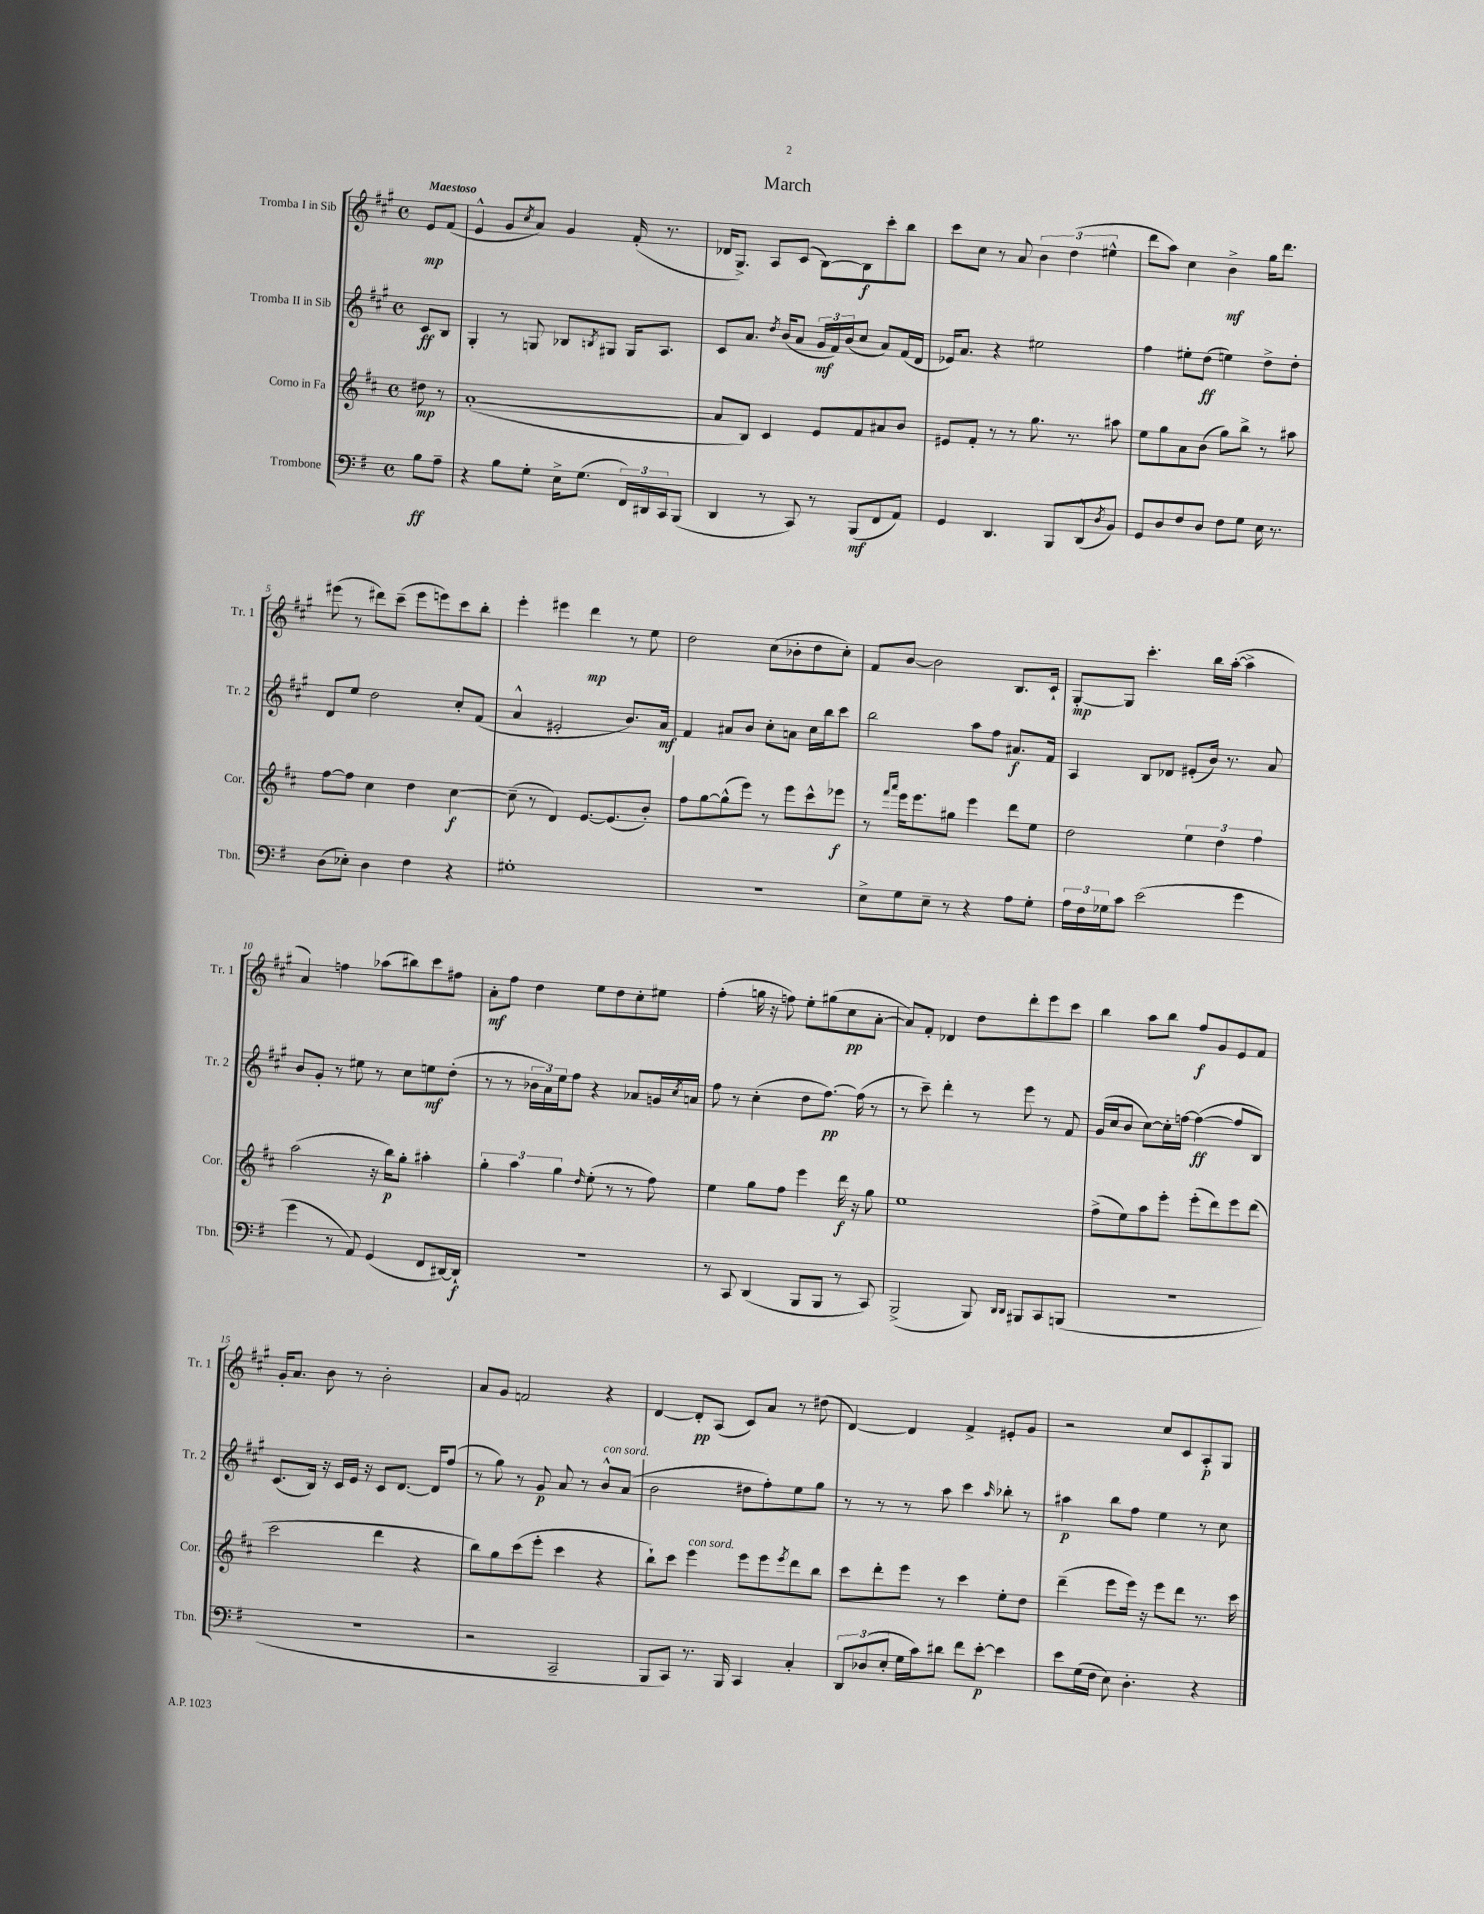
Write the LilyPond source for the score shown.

\header { title = "March" }
<<
\new StaffGroup <<
\new Staff = "s0" \with { instrumentName = "Tromba I in Sib" shortInstrumentName = "Tr. 1" } {
    \clef treble \key a \major \defaultTimeSignature \time 4/4 \partial 4 \tempo "Maestoso"
    e'8\mp fis'8( |
    e'4-^ gis'8 \acciaccatura { cis''8 } a'8) gis'4 fis'16-.( r8. |
    des'16 gis8.->) a8 cis'8( b8~) b8\f cis'''8-. b''8 |
    cis'''8 cis''8 r8 a'8 \tuplet 3/2 { b'4 d''4( eis''4-^ } |
    d'''8 a''8) cis''4 b'4->\mf gis''16 d'''8. |
    eis'''8( r8 dis'''8) cis'''8--( eis'''8 e'''8) cis'''8 b''8-. |
    e'''4-. eis'''4 d'''4\mp r8 e''8 |
    d''2 cis''8( bes'8-. d''8 cis''8-.) |
    fis'8 b'8~ b'2 b8. cis'16-! |
    gis8~-.\mp gis8 cis'''4.-. b''16 a''16~-.( a''4-> |
    a'4) f''4 aes''8( bis''8) cis'''8 fis''8 |
    a'8-.\mf fis''8 d''4 e''8 d''8 cis''8-. eis''8 |
    fis''4-.( g''16 r16 f''8) e''8-. gis''8( cis''8\pp a'8~-. |
    a'8) fis'8-. des'4 d''8 d'''8-. e'''8 cis'''8 |
    b''4 a''8 b''8 fis''8\f gis'8 e'8 fis'8 |
    gis'16-. a'8. b'8 r8 b'2-. |
    a'8 gis'8 f'2 r4 |
    d'4~ d'8-.\pp a8( cis'8) a'8 r8 dis''8( |
    d'4~) d'4 fis'4-> eis'8-. gis'8 |
    r2 cis''8 cis'8 a8-.\p gis8 \bar "|." |
}
\new Staff = "s1" \with { instrumentName = "Tromba II in Sib" shortInstrumentName = "Tr. 2" } {
    \clef treble \key a \major \defaultTimeSignature \time 4/4 \partial 4
    cis'8\ff b8 |
    gis4-. r8 g8 bes8 \acciaccatura { b8 } gis8 gis16 a8. |
    cis'8 a'8. \acciaccatura { d''8 } b'16( a'8 \tuplet 3/2 { gis'16\mf fis'16) b'16( } cis''8 a'8) fis'16( d'16 |
    ees'16) a'8. r4 eis''2 |
    fis''4 eis''8-. d''8\ff( e''4) d''8-> d''8-. |
    d'8 e''8 d''2 cis''8-. fis'8( |
    a'4-^ eis'2-. b'8.) a'16\mf |
    fis'4 ais'8 b'8 cis''8-. a'8 cis''16 b''16 cis'''8 |
    b''2 a''8 fis''8 ais'8.\f fis'16 |
    a4 b8 des'8 eis'8-.( b'16) r8. a'8 |
    b'8 gis'8-. r8 eis''8 r8 cis''8 e''8\mf d''8-.( |
    r8 r8 \tuplet 3/2 { bes'16 a'16) e''16 } fis''8 r4 aes'8 g'16 \acciaccatura { cis''8 } a'16 |
    fis''8 r8 cis''4-.( d''8 fis''8.~\pp) fis''16( r8 |
    r8 cis'''8--) d'''4-. r8 e'''8 r8 fis'8 |
    gis'16( cis''16 b'8 cis''8~) cis''16-. f''16~ f''4~\ff( f''8 b8) |
    cis'8.( b16) r16 cis'16 e'16 r16 cis'8 d'8.~ d'16 fis''8( |
    r8 gis''8) r8 gis'8\p a'8 r8 b'8-^^\markup { \italic "con sord." } a'8( |
    b'2 dis''8 fis''8-.) e''8 gis''8 |
    r8 r8 r8 a''8 cis'''4 \grace { a''16 } bes''8-. r8 |
    ais''4\p b''8 fis''8 e''4 r8 cis''8 \bar "|." |
}
\new Staff = "s2" \with { instrumentName = "Corno in Fa" shortInstrumentName = "Cor." } {
    \clef treble \key d \major \defaultTimeSignature \time 4/4 \partial 4
    dis''8\mp r8 |
    a'1~-.( |
    a'8 b8) cis'4 e'8 fis'8 ais'8 b'8 |
    eis'8 fis'8-. r8 r8 g''8. r8. ais''8 |
    e''8 g''8 a'8 b'8( g''8) b''8-> r8 ais''8 |
    fis''8~ fis''8 cis''4 d''4 cis''4~\f |
    cis''8--( r8 d'4) e'8.~ e'8.( b'8-.) |
    fis''8 g''8~ g''8-^( e'''8) r8 e'''8 cis'''8-^ ees'''8\f |
    r8 \grace { fis'''16 a'''16 } e'''16 e'''8. gis''8 e'''4 d'''8 e''8 |
    d''2 \tuplet 3/2 { e''4 d''4 fis''4 } |
    a''2( r16 b''16\p) g''8-. ais''4-. |
    \tuplet 3/2 { g''4-. a''4 g''4 } \grace { d''16 } e''8-.( r8 r8 fis''8) |
    e''4 g''8 fis''8 e'''4 d'''16\f r16 g''8 |
    e''1 |
    fis''8->( e''8) a''8 e'''8-. e'''8-.( d'''8) e'''8 d'''8( |
    cis'''2 d'''4 r4 |
    b''8) g''8 cis'''8( e'''8-. cis'''4 r4 |
    b''8-!) cis'''8 e'''4^\markup { \italic "con sord." } e'''8 e'''8 \acciaccatura { e'''8 } d'''8 b''8 |
    cis'''8 d'''8-. e'''8 r8 cis'''4 e''8-. d''8 |
    d'''4--( e'''8 e'''16) r16 e'''8 d'''8 r8. cis'''16 \bar "|." |
}
\new Staff = "s3" \with { instrumentName = "Trombone" shortInstrumentName = "Tbn." } {
    \clef bass \key g \major \defaultTimeSignature \time 4/4 \partial 4
    b8\ff a8-- |
    r4 b8 g8-. e16-> g8.( \tuplet 3/2 { fis,16) dis,16 c,16 } b,,8( |
    d,4 r8 c,8) r8 b,,8\mf( fis,8 a,8) |
    g,4 d,4. b,,8 d,8-^( \acciaccatura { d8 } b,8) |
    g,8 d8 fis8 d8 fis8 g8 e16 r8. |
    d8( ees8-.) d4 fis4 r4 |
    gis1-. |
    R1 |
    e8-> g8 e8-- r8 r4 a8 g8-. |
    \tuplet 3/2 { a16 fis16 ges16 } c'8 e'2( g'4 |
    g'4 r8 a,8) g,4( fis,8 dis,16~) dis,16-!\f |
    R1 |
    r8 c,8 d,4( b,,8 b,,8 r8 c,8) |
    b,,2->( b,,8) \grace { d,16 d,16 } bis,,8 c,8 b,,8( |
    R1 |
    r1 |
    r2 c,2-- |
    b,,8 c,8) r8. b,,16 c,4 c4-. |
    \tuplet 3/2 { d,8 des8( e8-. } g16 c'16) dis'8 fis'8 e'8~-.\p e'4 |
    e'8 g16( fis16 e8) d4.-. r4 \bar "|." |
}
>>
>>
